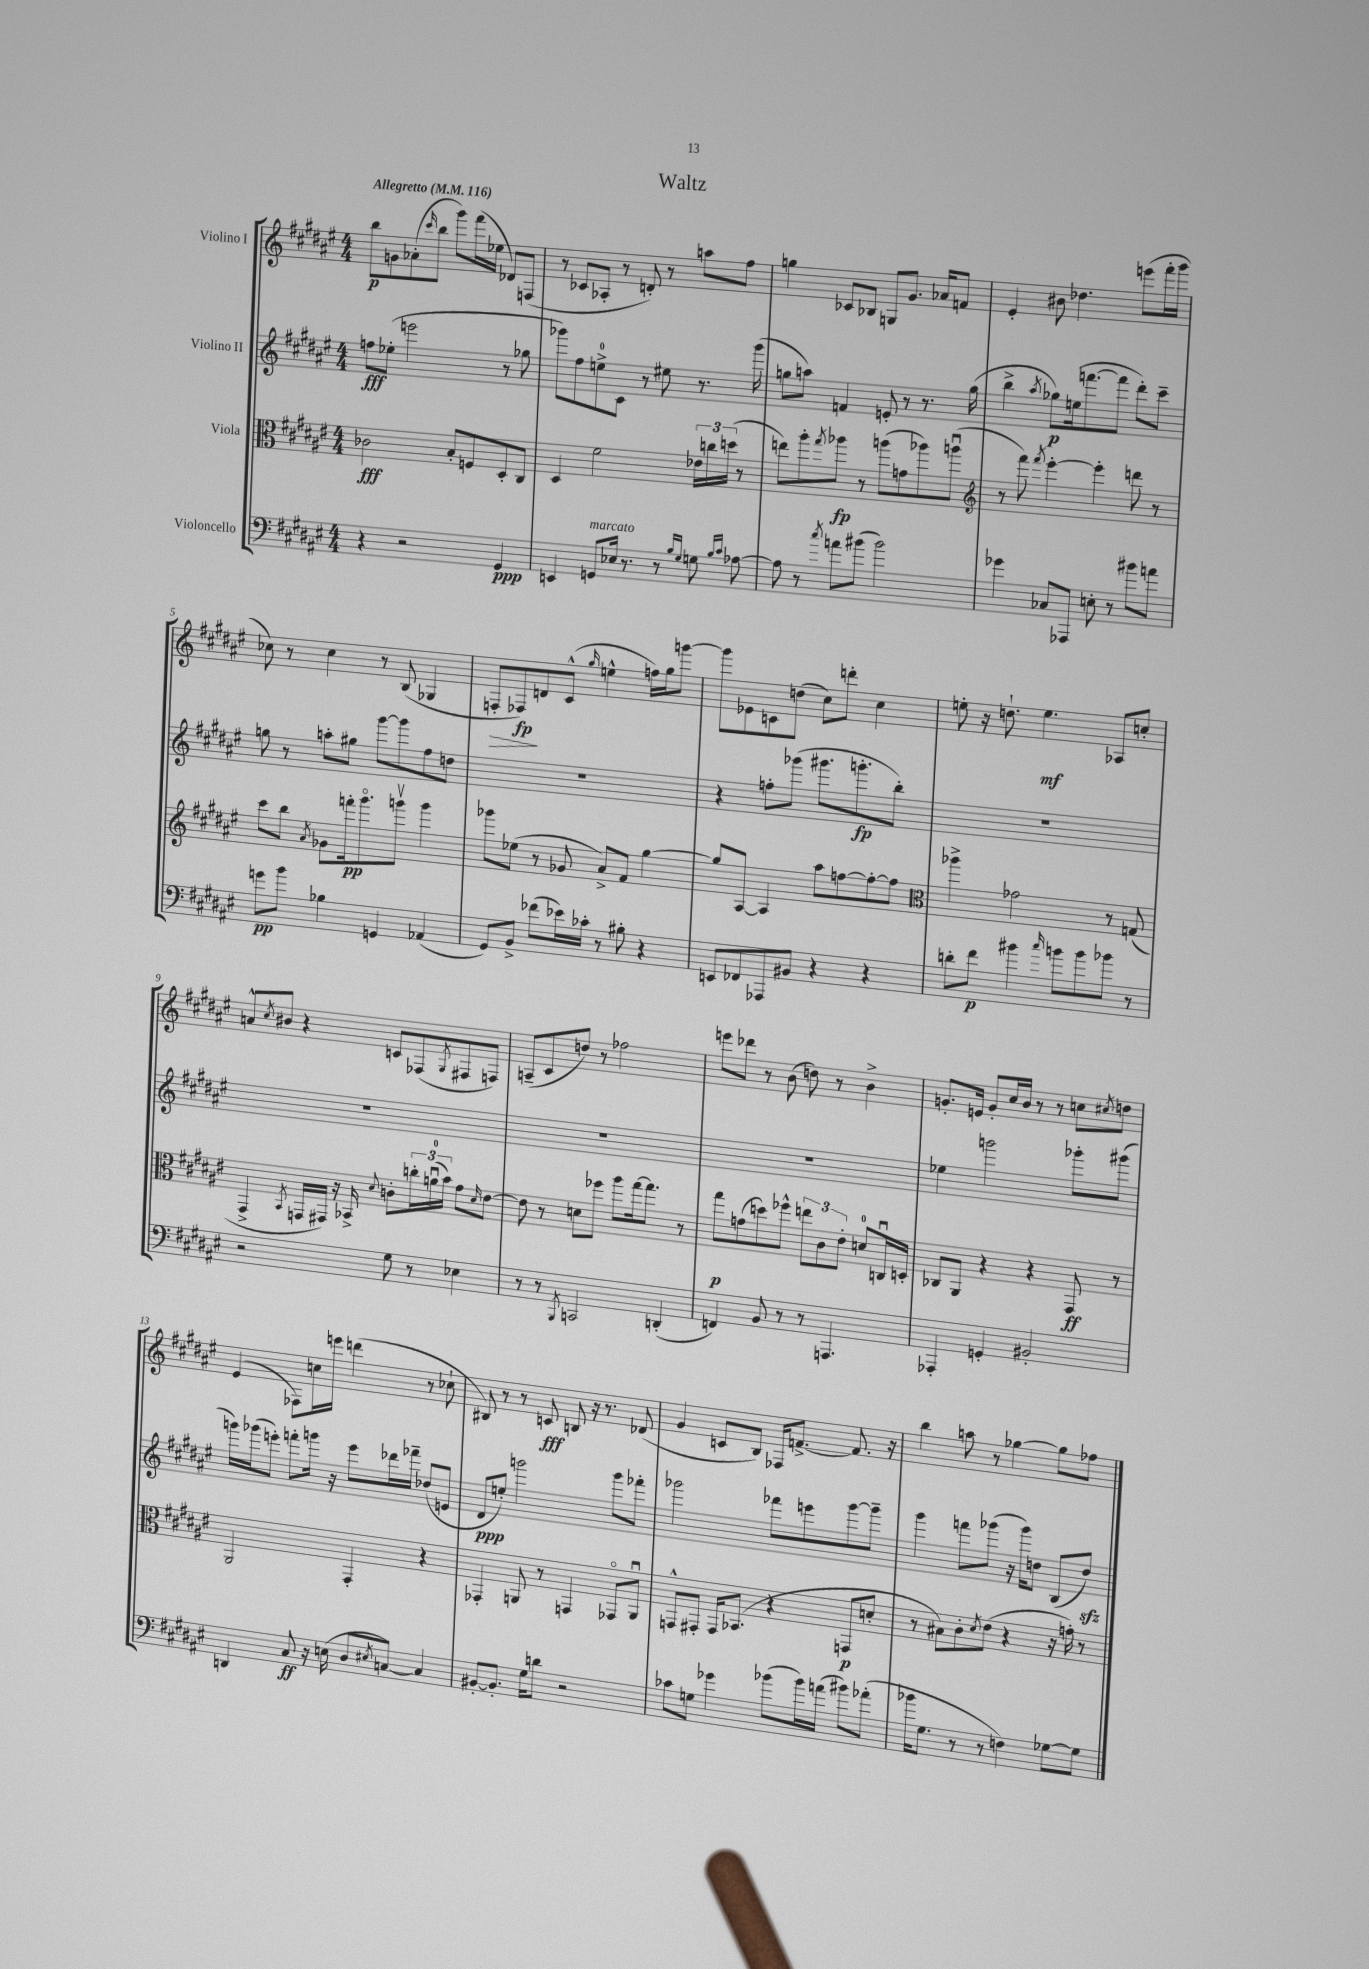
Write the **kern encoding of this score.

**kern	**kern	**kern	**kern
*staff4	*staff3	*staff2	*staff1
*clefF4	*clefC3	*clefG2	*clefG2
*k[f#c#g#d#a#e#]	*k[f#c#g#d#a#e#]	*k[f#c#g#d#a#e#]	*k[f#c#g#d#a#e#]
*M4/4	*M4/4	*M4/4	*M4/4
*MM116	*MM116	*MM116	*MM116
4r	2c-	8ff	8bb
.	.	(8ee-'	8g
2r	.	2eee	(8a-'
.	.	.	16qqccc#
.	.	.	8bb
.	8B'	.	8ggg#)
.	8F	.	(16fff#
.	.	.	16ee-
4GG#	8D#'	8r	8d-)
.	8C#	8gg-	(8F
=	=	=	=
4EE	4D#	8ggg-)	8r
.	.	8ff#	8c-
8GG	2f#	8ee^	8A-'
16E-	.	8c#	8r
8.r	.	.	.
.	.	8r	8d')
8r	.	8ee#	8r
16qqB	.	.	.
16qqG#	.	.	.
8G	24e-	8.r	8aa
.	24cc	.	.
.	(24dd	.	.
16qqB	.	.	.
16qqc#	.	.	.
[8A-	8r	.	8ff#
.	.	(16ggg-	.
=	=	=	=
8A-]	8ee)	8gg	4gg
8r	8aa#'	8aa)	.
8qcc#	8qgg#	.	.
8a	8aa-	4f	8c-
(8b#	8r	.	8B-
2b#)	(8aa	8e'	8G
.	8g	8r	8.g#
.	8aa-)	8.r	.
.	.	.	16a-
.	(8aau	.	8f
.	.	(16gg	.
=	=	=	=
*	*clefG2	*	*
4g-	8r	4bb^	4e#'
.	8fff#)	.	.
.	8qfff#	8qaa#	.
8C-	[4eee#'	8gg-)	8b#
8AAA-	.	(16ee	4.dd-
.	.	[8.fff	.
8E'	4eee#']	.	.
8r	.	8fff]	.
8b#	8ddd	8ddd#')	(8eee
8a	8r	8ccc#~	16fff#'
.	.	.	16ggg#
=	=	=	=
8g	8ccc#	8gg	8cc-)
8b	8bb	8r	8r
.	8qa#	.	.
4B-	8g-	8aa'	4cc-
.	16fff'	8gg#	.
.	8.ggg#o	.	.
4GG	.	[8ggg#	8r
.	8gggv	8ggg#]	(8B
(4AA-	4ggg	8ff#	4G-
.	.	8dd	.
=	=	=	=
8GG#)	8ggg-	1r	8F'
8BB^	(8ee-	.	8F-)
(8f-	8r	.	8d
16e-)	8g-	.	(8c#^^
16c-'	.	.	.
.	.	.	16qqgg#
8r	8a#^)	.	4ee^^
8B#'	8f#	.	.
4r	[4gg#	.	16ff)
.	.	.	16gg#
.	.	.	[8ggg
=	=	=	=
8EE	8gg#]	4r	8ggg]
8FF-	[8A#	.	8e-
8AAA-	4A#]	8ff'	8c
8BB#	.	(8ggg-	(8dd
4r	8aa#	8.ggg#	8cc#)
.	[8ff	.	8ddd'
.	.	8.ggg'	.
4r	8ff'_	.	4cc#
.	8ff]	8bb')	.
=	=	=	=
*	*clefC3	*	*
8d'	4aa-^	1r	8ee'
8f#	.	.	16r
.	.	.	8.dd`
4b#	2g-	.	.
.	.	.	4.ee
16qqcc#	.	.	.
8b	.	.	.
8b	.	.	.
8b-	8r	.	8A-
8r	(8G	.	8cc'
=	=	=	=
2r	4GG#^	1r	8a^^
.	.	.	8qcc#
.	.	.	8b#
.	8qBB	.	.
.	16GG	.	4r
.	16GG#)	.	.
.	16r	.	.
.	16BB-^	.	.
.	8qqd#	.	.
8G#	8c'	.	8c
8r	24cc'	.	(8F-
.	(24au	.	.
.	24b)	.	.
.	.	.	8qG#
4E-	8g#	.	8F#
.	16qqd#	.	.
.	[8e#	.	8F)
=	=	=	=
8r	8e#]	1r	(8A~
8r	8r	.	8c#
8qBBB	.	.	.
2CC	8d	.	8dd)
.	8ff-	.	8r
.	8aa#	.	2ff-
.	[16gg#	.	.
.	8.gg#]	.	.
(4DD'	.	.	.
.	8r	.	.
=	=	=	=
4FF)	8gg#	1r	8eee
.	(8g	.	8ddd-
8BB	8dd)	.	8r
8r	8ff-^^	.	(8b
8r	12ee	.	8dd)
.	12c#	.	.
4.AAA	.	.	8r
.	12e#'	.	.
.	8d	.	4b^
.	16Cu	.	.
.	16D'	.	.
=	=	=	=
4AAA-'	8C-	4ee-	8.g'
.	8AA#	.	.
.	.	.	16e
4GG'	4r	2ggg	8g'
.	.	.	16cc#
.	.	.	16b
2BB#'	4r	.	8r
.	.	.	8r
.	8GG#	8ggg-'	8cc
.	.	.	8qcc#
.	8r	(8ggg#	8dd
=	=	=	=
4DD	2AA#	16ggg)	(4e#
.	.	(16ggg-	.
.	.	8eee')	.
8C#	.	8fff'	8F-)
16r	.	16ggg	16cc
(16E	.	16r	16eee
8D#	4GG#'	8eee	(4ddd
8qE#	.	.	.
[8C)	.	16ddd-	.
.	.	16fff-~	.
4C]	4r	(8dd-	8r
.	.	8e	8cc-`
=	=	=	=
[8BB#'	4GG-'	8d#	8B#)
8.BB#']	.	8ee')	8r
.	8AA	2ggg	8r
16G#	.	.	.
8d	8r	.	8c
2r	4GG	.	8B
.	.	.	16r
.	.	.	8.r
.	8GG-o	8ggg	.
.	8AAu	8fff-'	(8d-
=	=	=	=
8c-	8GG^^	2ggg-	4g#
8G	8GG#'	.	.
4g-	16GG#	.	8c
.	(8.BB-	.	.
.	.	.	8B)
(8b-	4r	8fff-	16F-
.	.	.	[8.f^
16b-)	.	8eee	.
(16a	.	.	.
8b#)	8GG	[8ggg-	8.f]
(8a-'	8d'	8ggg-~]	.
.	.	.	16r
=	=	=	=
16b-	8r	4ggg#	4bb
8.G#	.	.	.
.	8B#)	.	.
8r	8c#'	8fff	8aa
.	8qd#	.	.
8r	(8e#	(8ggg-	8r
4F)	4r	16r	[4gg-
.	.	16ggg-)	.
.	.	8dd	.
[8G-	16r	(8B	8gg-]
.	16g')	.	.
8G-]	8r	8dd)	8ff-
==	==	==	==
*-	*-	*-	*-
